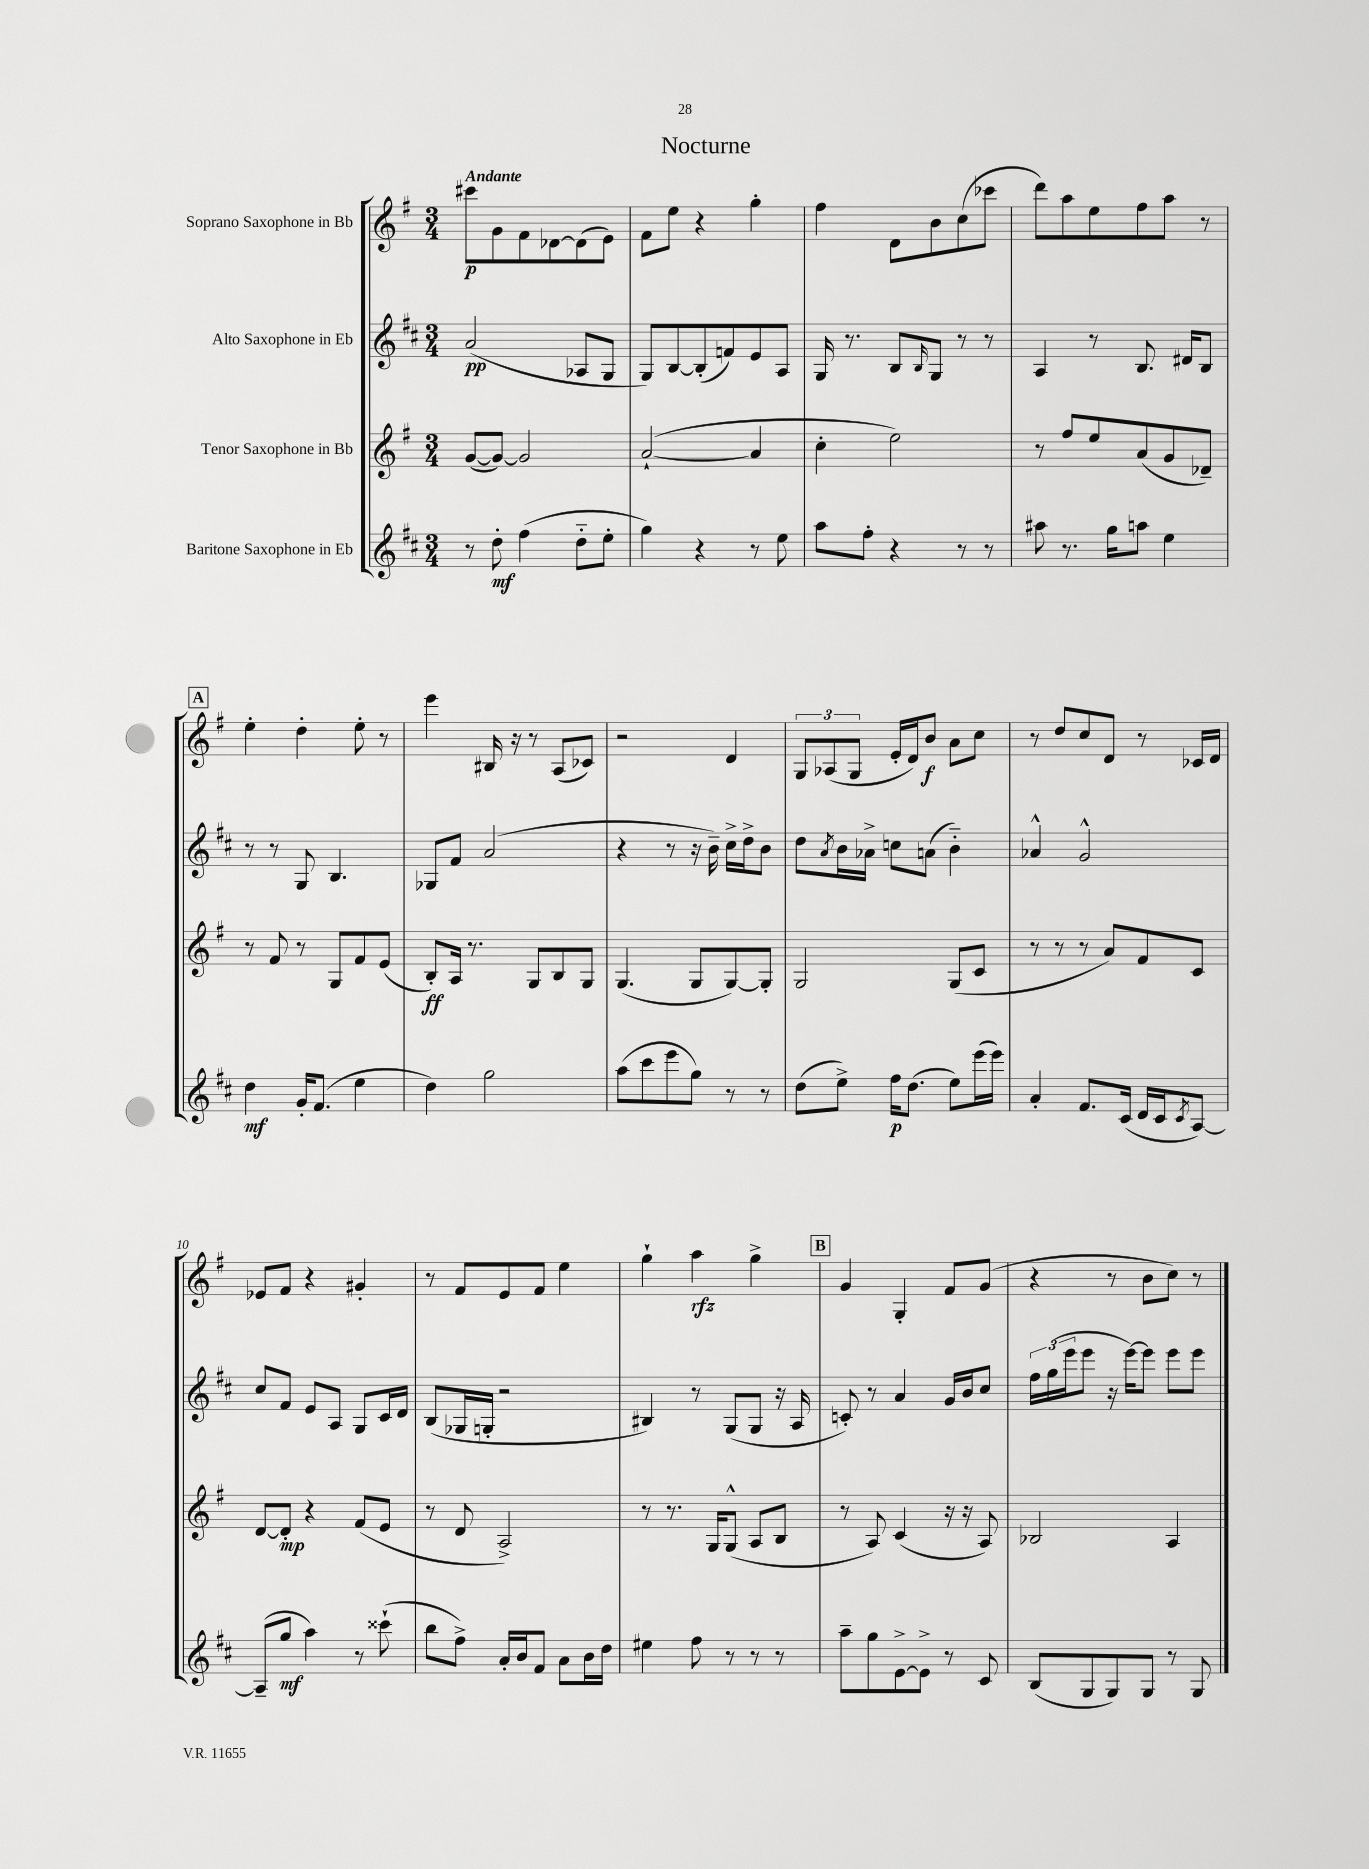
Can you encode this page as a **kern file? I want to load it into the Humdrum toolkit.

**kern	**kern	**kern	**kern
*staff4	*staff3	*staff2	*staff1
*clefG2	*clefG2	*clefG2	*clefG2
*k[f#c#]	*k[f#]	*k[f#c#]	*k[f#]
*M3/4	*M3/4	*M3/4	*M3/4
8r	([8g	(2a	8ccc#
8dd'	8g_)	.	8g
(4ff#	2g]	.	8f#
.	.	.	[8d-
8dd'~	.	8A-	(8d-]
8ee'	.	8G	8e)
=	=	=	=
4gg)	([2a`	8G)	8f#
.	.	[8B	8ee
4r	.	(8B']	4r
.	.	8f)	.
8r	4a]	8e	4gg'
8ee	.	8A	.
=	=	=	=
8aa	4cc'	16G	4ff#
.	.	8.r	.
8ff#'	.	.	.
4r	2ee)	8B	8d
.	.	16qqB	.
.	.	8G	8b
8r	.	8r	(8cc
8r	.	8r	8ccc-
=	=	=	=
8aa#	8r	4A	8ddd)
8.r	8ff#	.	8aa
.	8ee	8r	8ee
16gg	.	.	.
8aa	(8a	8.B	8ff#
4ee	8g	.	8aa
.	.	16d#	.
.	8d-~)	8B	8r
=	=	=	=
4dd	8r	8r	4ee'
.	8f#	8r	.
16g'	8r	8G	4dd'
(8.f#	.	.	.
.	8G	4.B	.
4ee	8f#	.	8ee'
.	(8e	.	8r
=	=	=	=
4dd)	8B')	8G-	4eee
.	16A	8f#	.
.	8.r	.	.
2gg	.	(2a	16B#
.	.	.	16r
.	8G	.	8r
.	8B	.	(8A
.	8G	.	8c-)
=	=	=	=
(8aa	(4.G	4r	2r
8ccc#	.	.	.
8eee	.	8r	.
8gg)	8G	16r	.
.	.	16b~)	.
8r	[8G)	16cc#^	4d
.	.	16dd^	.
8r	8G']	8b	.
=	=	=	=
(8dd	2G	8dd	12G
.	.	.	(12A-
.	.	8qa	.
8ee^)	.	16b	.
.	.	.	12G
.	.	16a-^	.
16ff#	.	8cc	16e'
(8.dd	.	.	16d)
.	.	(8a	8b
8ee)	(8G	4b'~)	8a
(16eee	8c	.	8cc
16eee)	.	.	.
=	=	=	=
4a'	8r	4a-^^	8r
.	8r	.	8dd
8.f#	8r	2g^^	8cc
.	8a)	.	8d
(16c#	.	.	.
16d	8f#	.	8r
16c#	.	.	.
8qc#	.	.	.
[8A)	8c	.	16c-
.	.	.	16d
=	=	=	=
(8A~]	[8d	8cc#	8e-
8gg	8d']	8f#	8f#
4aa)	4r	8e	4r
.	.	8A	.
8r	(8f#	8G	4g#'
(8ccc##`	8e	16c#	.
.	.	16d	.
=	=	=	=
8bb	8r	(8B	8r
8ff#^)	8d	16G-	8f#
.	.	16G'	.
16a'	2A^)	2r	8e
16b	.	.	.
8f#	.	.	8f#
8a	.	.	4ee
16b	.	.	.
16dd	.	.	.
=	=	=	=
4ee#	8r	4B#)	4gg`
.	8.r	.	.
8ff#	.	8r	4aa
.	16G	.	.
8r	(8G^^	(8G	.
8r	8A	8G	4gg^
8r	8B	16r	.
.	.	16A	.
=	=	=	=
8aa~	8r	8c')	4g
8gg	8A)	8r	.
[8e^	(4c	4a	4G'
8e^]	.	.	.
8r	16r	16g	8f#
.	16r	16b	.
8c#	8A)	8cc#	(8g
=	=	=	=
(8B	2B-	24ff#	4r
.	.	(24gg	.
.	.	24eee	.
8G	.	8eee	.
8G)	.	16r	8r
.	.	[16eee)	.
8G	.	8eee]	8b
8r	4A	8eee	8cc)
8G	.	8eee	8r
==	==	==	==
*-	*-	*-	*-
